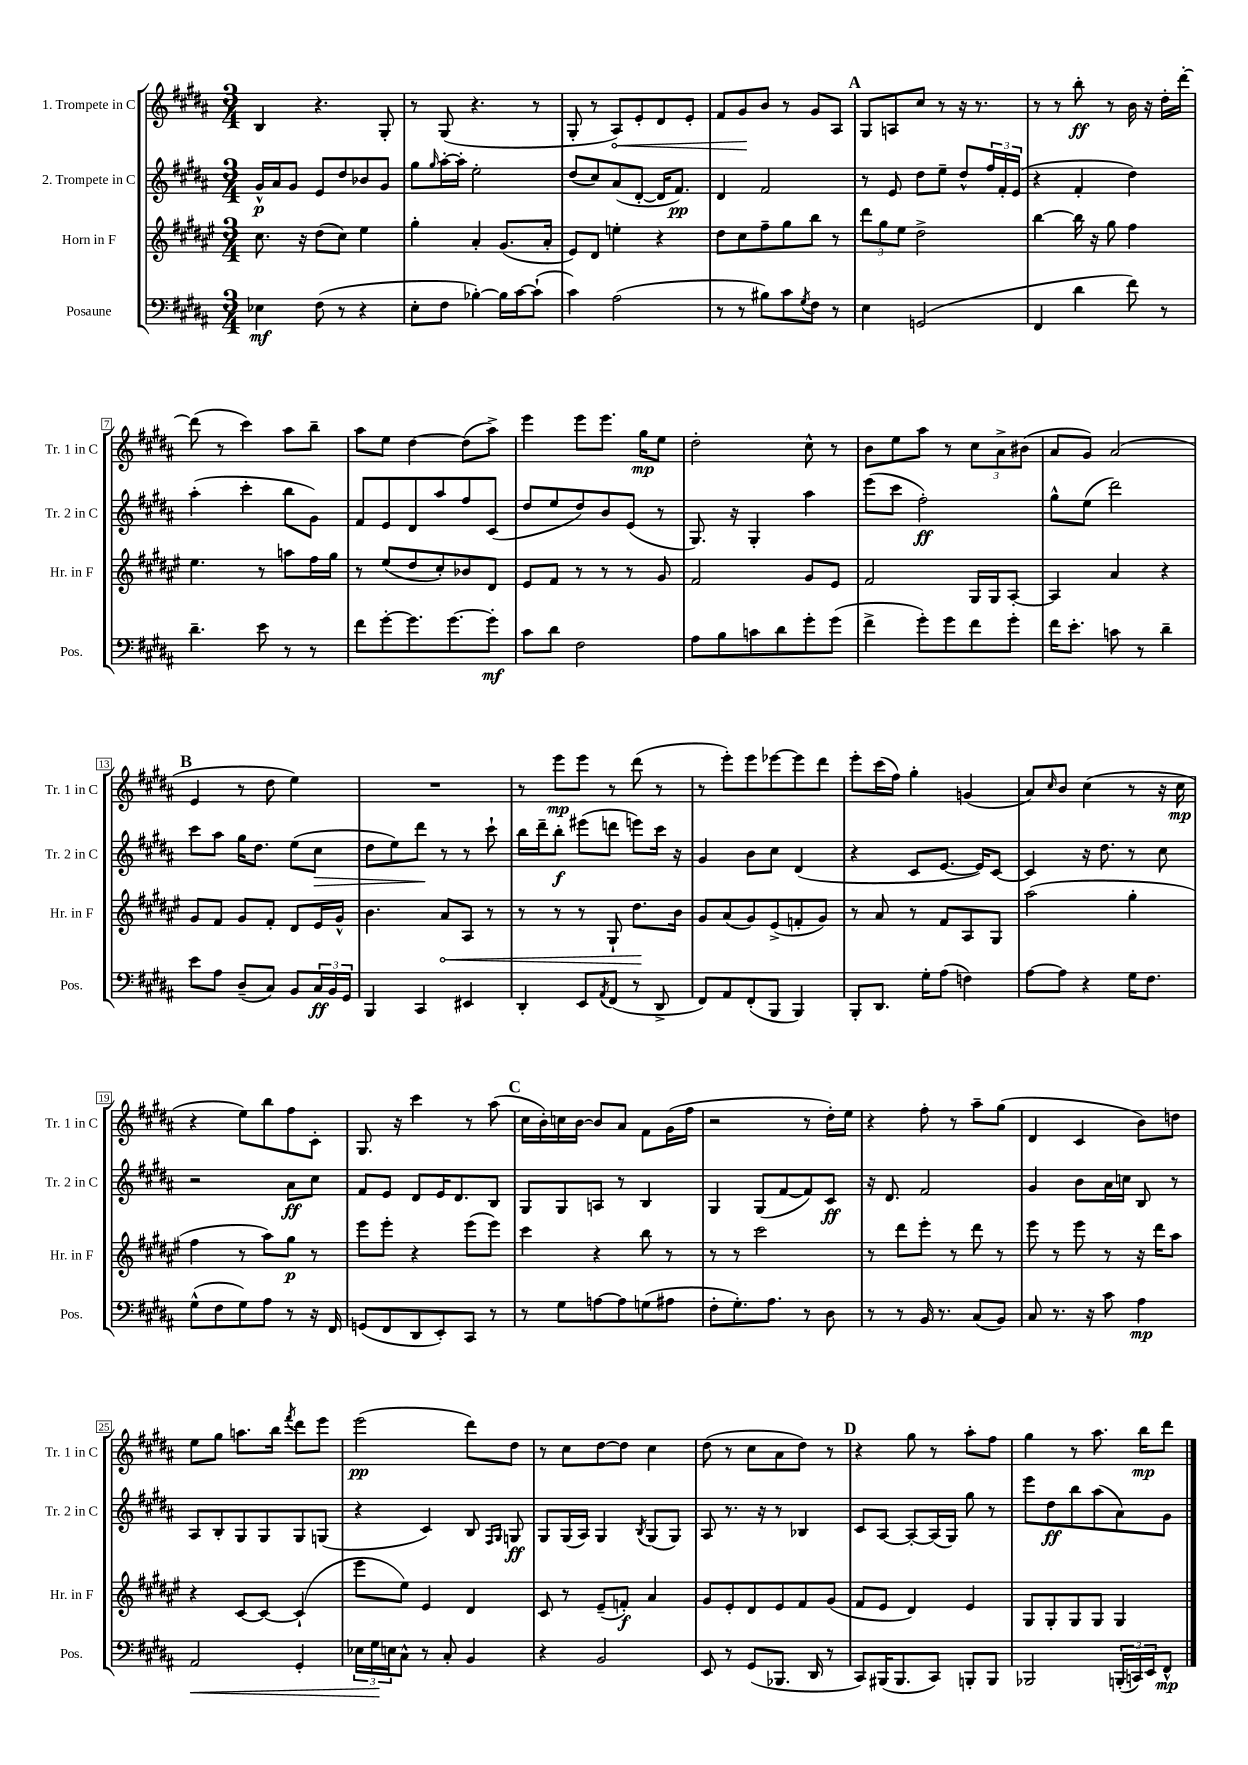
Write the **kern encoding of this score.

**kern	**dynam	**kern	**dynam	**kern	**dynam	**kern	**dynam
*part4	*part4	*part3	*part3	*part2	*part2	*part1	*part1
*staff4	*staff4	*staff3	*staff3	*staff2	*staff2	*staff1	*staff1
*I"Posaune	*	*I"Horn in F	*	*I"2. Trompete in C	*	*I"1. Trompete in C	*
*I'Pos.	*	*I'Hr. in F	*	*I'Tr. 2 in C	*	*I'Tr. 1 in C	*
*clefF4	*	*clefG2	*	*clefG2	*	*clefG2	*
*k[f#c#g#d#a#]	*	*k[f#c#g#d#a#e#]	*	*k[f#c#g#d#a#]	*	*k[f#c#g#d#a#]	*
*M3/4	*	*M3/4	*	*M3/4	*	*M3/4	*
=1	=1	=1	=1	=1	=1	=1	=1
4E-X\	mf	8.cc#\	.	16g#^^/LL	p	4B/	.
.	.	.	.	16a#/J	.	.	.
.	.	.	.	8g#/J	.	.	.
.	.	16r	.	.	.	.	.
(8F#\	.	(8dd#\L	.	8e/L	.	4.r	.
8r	.	8cc#\J)	.	8dd#/	.	.	.
4r	.	4ee#\	.	8b-X/	.	.	.
.	.	.	.	8g#/J	.	8G#'/	.
=2	=2	=2	=2	=2	=2	=2	=2
8E'\L	.	4gg#'\	.	8gg#\L	.	8r	.
.	.	.	.	16qqgg#/	.	.	.
8F#\J	.	.	.	[16aa#'\L	.	(8G#/	.
.	.	.	.	16aa#'\JJ]	.	.	.
[4B-X'\)	.	4a#'/	.	2ee'\	.	4.r	.
16B-\LL]	.	(8.g#/L	.	.	.	.	.
[16c#\J	.	.	.	.	.	.	.
(8c#`\J]	.	.	.	.	.	8r	.
.	.	16a#'/Jk	.	.	.	.	.
=3	=3	=3	=3	=3	=3	=3	=3
4c#\)	.	8e#/L)	.	(8dd#/L	.	8G#'/	.
.	.	8d#/J	.	8cc#/)	.	8r	.
!	!	!	!	!	!	!	!LO:HP:b
(2A#\	.	4een'\	.	(8a#/	.	8A#/L)	<
.	.	.	.	[8d#'/J	.	8e'/	.
.	.	4r	.	16d#/KL]	.	8d#/	.
.	.	.	.	8.f#/J)	pp	.	.
.	.	.	.	.	.	8e'/J	.
=4	=4	=4	=4	=4	=4	=4	=4
8r	.	8dd#\L	.	4d#/	.	8f#/L	.
8r	.	8cc#\	.	.	.	8g#/	.
8B#X\L)	.	8ff#~\	.	2f#/	.	8b/J	[
8c#\	.	8gg#\	.	.	.	8r	.
8qG#/	.	.	.	.	.	.	.
8F#\J	.	8bb\J	.	.	.	8g#/L	.
8r	.	8r	.	.	.	8A#/J	.
!!LO:REH:place=s1:t=A
=5	=5	=5	=5	=5	=5	=5	=5
4E\	.	12ddd#\L	.	8r	.	8G#/L	.
.	.	12gg#\	.	.	.	.	.
.	.	.	.	8e/	.	8An/	.
.	.	12ee#\J	.	.	.	.	.
(2GGn/	.	2dd#^\	.	8dd#\L	.	8cc#/J	.
.	.	.	.	8ee~\J	.	8r	.
.	.	.	.	8dd#^^/L	.	16r	.
.	.	.	.	.	.	8.r	.
.	.	.	.	24ff#/L	.	.	.
.	.	.	.	24f#'/	.	.	.
.	.	.	.	(24e/JJ	.	.	.
=6	=6	=6	=6	=6	=6	=6	=6
4FF#/	.	[4bb\	.	4r	.	8r	.
.	.	.	.	.	.	8r	.
4d#\	.	16bb\]	.	4f#'/	.	8bb'\	ff
.	.	16r	.	.	.	.	.
.	.	8gg#\	.	.	.	8r	.
8f#\)	.	4ff#\	.	4dd#\)	.	16b\	.
.	.	.	.	.	.	16r	.
8r	.	.	.	.	.	16dd#'\LL	.
.	.	.	.	.	.	[16ddd#'\JJ	.
!!LO:LB:g=z
=7	=7	=7	=7	=7	=7	=7	=7
4.d#~\	.	4.ee#\	.	(4aa#'\	.	(8ddd#\]	.
.	.	.	.	.	.	8r	.
.	.	.	.	4ccc#'\	.	4ccc#\)	.
8e\	.	8r	.	.	.	.	.
8r	.	8aan\L	.	8bb\L	.	8aa#\L	.
8r	.	16ff#\L	.	8g#\J)	.	8bb~\J	.
.	.	16gg#\JJ	.	.	.	.	.
=8	=8	=8	=8	=8	=8	=8	=8
8f#\L	.	8r	.	8f#/L	.	8aa#\L	.
[8g#'\	.	(8ee#/L	.	8e/	.	8ee\J	.
8.g#\]	.	8dd#/	.	8d#/	.	[4dd#\	.
.	.	8cc#'/)	.	8aa#/	.	.	.
[8.g#\	.	.	.	.	.	.	.
.	.	8b-X/	.	8ff#/	.	(8dd#\L]	.
8g#'\J]	mf	8d#/J	.	(8c#/J	.	8aa#^\J)	.
=9	=9	=9	=9	=9	=9	=9	=9
8c#\L	.	8e#/L	.	8dd#/L	.	4eee\	.
8d#\J	.	8f#/J	.	8ee/	.	.	.
2F#\	.	8r	.	8dd#/)	.	8eee\L	.
.	.	8r	.	8b/	.	8.eee\J	.
.	.	8r	.	(8e/J	.	.	.
.	.	.	.	.	.	16gg#\KL	mp
.	.	8g#/	.	8r	.	8ee\J	.
=10	=10	=10	=10	=10	=10	=10	=10
8A#\L	.	2f#/	.	8.G#/)	.	2dd#'\	.
8B\	.	.	.	.	.	.	.
.	.	.	.	16r	.	.	.
8cn\	.	.	.	4G#'/	.	.	.
8d#\	.	.	.	.	.	.	.
8g#'\	.	8g#/L	.	4aa#\	.	8cc#^^\	.
(8g#\J	.	8e#/J	.	.	.	8r	.
=11	=11	=11	=11	=11	=11	=11	=11
4f#^\	.	2f#/	.	(8eee\L	.	8b\L	.
.	.	.	.	8ccc#\J	.	8ee\	.
8g#'\L)	.	.	.	2ff#'\)	ff	8aa#\J	.
8g#\	.	.	.	.	.	8r	.
8f#\	.	16G#/LL	.	.	.	12cc#\L	.
.	.	16G#/J	.	.	.	.	.
.	.	.	.	.	.	12a#^\	.
8g#'\J	.	[8A#'/J	.	.	.	.	.
.	.	.	.	.	.	(12b#X\J	.
=12	=12	=12	=12	=12	=12	=12	=12
16f#\KL	.	4A#/]	.	8gg#^^\L	.	8a#/L	.
8.e'\J	.	.	.	.	.	.	.
.	.	.	.	(8ee\J	.	8g#/J)	.
8cn\	.	4a#/	.	2ddd#\)	.	(2a#/	.
8r	.	.	.	.	.	.	.
4d#~\	.	4r	.	.	.	.	.
!!LO:LB:g=z
!!LO:REH:place=s1:t=B
=13	=13	=13	=13	=13	=13	=13	=13
8e\L	.	8g#/L	.	8ccc#\L	.	4e/	.
8A#\J	.	8f#/J	.	8aa#\J	.	.	.
(8D#~/L	.	8g#/L	.	16gg#\KL	.	8r	.
.	.	.	.	8.dd#\J	.	.	.
8C#/J)	.	8f#'/J	.	.	.	8dd#\	.
8BB/L	.	8d#/L	.	(8ee\L	.	4ee\)	.
!	!	!	!	!	!LO:HP:b	!	!
24C#/L	ff	16e#/L	.	8cc#\J	>	.	.
24BB/	.	.	.	.	.	.	.
.	.	16g#^^/JJ	.	.	.	.	.
24GG#/JJ	.	.	.	.	.	.	.
=14	=14	=14	=14	=14	=14	=14	=14
4BBB/	.	4.b\	.	8dd#\L	.	2.r	.
.	.	.	.	8ee\)	.	.	.
4CC#/	.	.	.	8ddd#\J	.	.	.
!	!	!	!LO:HP:b	!	!	!	!
.	.	8a#/L	<	8r	]	.	.
4EE#X/	.	8A#/J	.	8r	.	.	.
.	.	8r	.	8ccc#`\	.	.	.
=15	=15	=15	=15	=15	=15	=15	=15
4DD#'/	.	8r	.	16bb\LL	.	8r	.
.	.	.	.	16ddd#~\J	.	.	.
.	.	8r	.	8bb'\J	f	8eee\L	mp
8EE/L	.	8r	.	(8eee#X\L	.	8eee\J	.
8qAA#/	.	.	.	.	.	.	.
(8FF#/J	.	8G#`/	.	8dddn\J	.	8r	.
8r	.	8.dd#\L	.	8eeen\L)	.	(8ddd#\	.
8DD#^/	.	.	.	16ccc#\Jk	.	8r	.
.	.	16b\Jk	[	16r	.	.	.
=16	=16	=16	=16	=16	=16	=16	=16
8FF#/L)	.	8g#/L	.	4g#/	.	8r	.
8AA#/	.	(8a#/	.	.	.	8eee'\L)	.
(8FF#'/	.	8g#/)	.	8b\L	.	8eee\	.
8BBB/J	.	(8e#^/	.	8cc#\J	.	[8eee-X\	.
4BBB/)	.	8fn'/	.	(4d#/	.	8eee-\]	.
.	.	8g#/J)	.	.	.	8ddd#\J	.
=17	=17	=17	=17	=17	=17	=17	=17
8BBB'/L	.	8r	.	4r	.	8eee'\L	.
8.DD#/J	.	8a#/	.	.	.	(16ccc#\L	.
.	.	.	.	.	.	16ff#\JJ)	.
.	.	8r	.	8c#/L	.	4gg#'\	.
16G#'\KL	.	.	.	.	.	.	.
(8A#\J	.	8f#/L	.	[8.e/J	.	.	.
4Fn\)	.	8A#/	.	.	.	(4gn/	.
.	.	.	.	16e/KL])	.	.	.
.	.	8G#/J	.	[8c#/J	.	.	.
=18	=18	=18	=18	=18	=18	=18	=18
[8A#\L	.	(2aa#\	.	4c#/]	.	8a#/L)	.
.	.	.	.	.	.	16qqcc#/	.
8A#\J]	.	.	.	.	.	8b/J	.
4r	.	.	.	16r	.	(4cc#\	.
.	.	.	.	8.dd#\	.	.	.
16G#\KL	.	4gg#'\	.	8r	.	8r	.
8.F#\J	.	.	.	.	.	.	.
.	.	.	.	8cc#\	.	16r	.
.	.	.	.	.	.	16cc#\	mp
!!LO:LB:g=z
=19	=19	=19	=19	=19	=19	=19	=19
(8G#^^\L	.	4ff#\	.	2r	.	4r	.
8F#\	.	.	.	.	.	.	.
8G#\)	.	8r	.	.	.	8ee\L)	.
8A#\J	.	8aa#\L)	.	.	.	8bb\	.
8r	.	8gg#\J	p	8a#\L	ff	8ff#\	.
16r	.	8r	.	8cc#\J	.	8c#'\J	.
16FF#/	.	.	.	.	.	.	.
=20	=20	=20	=20	=20	=20	=20	=20
(8GGn/L	.	8eee#\L	.	8f#/L	.	8.G#/	.
8FF#/	.	8eee#'\J	.	8e/J	.	.	.
.	.	.	.	.	.	16r	.
8DD#/	.	4r	.	8d#/L	.	4ccc#\	.
8EE'/)	.	.	.	16e/K	.	.	.
.	.	.	.	8.d#/	.	.	.
8CC#/J	.	(8eee#\L	.	.	.	8r	.
8r	.	8eee#\J)	.	8B/J	.	(8aa#\	.
!!LO:REH:place=s1:t=C
=21	=21	=21	=21	=21	=21	=21	=21
8r	.	4ccc#\	.	8G#/L	.	16cc#\LL	.
.	.	.	.	.	.	16b'\)	.
8G#\L	.	.	.	8G#/	.	16ccn\	.
.	.	.	.	.	.	[16b\JJ	.
[8An\	.	4r	.	8An/J	.	8b/L]	.
8A\]	.	.	.	8r	.	8a#/J	.
(8Gn\	.	8bb\	.	4B/	.	8f#\L	.
8A#X\J	.	8r	.	.	.	(16g#\L	.
.	.	.	.	.	.	16ff#\JJ	.
=22	=22	=22	=22	=22	=22	=22	=22
8F#'\L	.	8r	.	4G#/	.	2r	.
8.G#'\)	.	8r	.	.	.	.	.
.	.	2ccc#\	.	(8G#/L	.	.	.
8.A#\J	.	.	.	.	.	.	.
.	.	.	.	[8f#/	.	.	.
8r	.	.	.	8f#/])	.	8r	.
8D#\	.	.	.	8c#/J	ff	16dd#'\LL)	.
.	.	.	.	.	.	16ee\JJ	.
=23	=23	=23	=23	=23	=23	=23	=23
8r	.	8r	.	16r	.	4r	.
.	.	.	.	8.d#/	.	.	.
8r	.	8ddd#\L	.	.	.	.	.
16BB/	.	8eee#'\J	.	2f#/	.	8ff#'\	.
8.r	.	.	.	.	.	.	.
.	.	8r	.	.	.	8r	.
(8C#/L	.	8ddd#\	.	.	.	8aa#~\L	.
8BB/J)	.	8r	.	.	.	(8gg#\J	.
=24	=24	=24	=24	=24	=24	=24	=24
8C#/	.	8eee#\	.	4g#/	.	4d#/	.
8.r	.	8r	.	.	.	.	.
.	.	8eee#\	.	8b\L	.	4c#/	.
16r	.	.	.	.	.	.	.
8c#\	.	8r	.	16a#\L	.	.	.
.	.	.	.	16ccn\JJ	.	.	.
4A#\	mp	16r	.	8B/	.	8b\L)	.
.	.	16ddd#\KL	.	.	.	.	.
.	.	8aa#\J	.	8r	.	8ddn\J	.
!!LO:LB:g=z
=25	=25	=25	=25	=25	=25	=25	=25
!	!LO:HP:b	!	!	!	!	!	!
2AA#/	<	4r	.	8A#/L	.	8ee\L	.
.	.	.	.	8B'/	.	8gg#\J	.
.	.	[8c#/L	.	8G#/	.	8.aan\L	.
.	.	8c#/J_	.	8G#/	.	.	.
.	.	.	.	.	.	16bb\Jk	.
.	.	.	.	.	.	8qfff#/	.
4GG#'/	.	(4c#`/]	.	8G#/	.	8ddd#\L	.
.	.	.	.	(8Gn/J	.	8eee\J	.
=26	=26	=26	=26	=26	=26	=26	=26
24E-X\LL	.	8eee#\L	.	4r	.	(2eee\	pp
24G#\	.	.	.	.	.	.	.
24En\J	[	.	.	.	.	.	.
8C#^^\J	.	8ee#\J)	.	.	.	.	.
8r	.	4e#/	.	4c#/)	.	.	.
8C#'/	.	.	.	.	.	.	.
4BB/	.	4d#/	.	8B/	.	8ddd#\L)	.
.	.	.	.	16qqF#/LL	.	.	.
.	.	.	.	16qqG#/JJ	.	.	.
.	.	.	.	8Gn/	ff	8dd#\J	.
=27	=27	=27	=27	=27	=27	=27	=27
4r	.	8c#/	.	8G#/L	.	8r	.
.	.	8r	.	(16G#/L	.	8cc#\L	.
.	.	.	.	16A#/JJ)	.	.	.
2BB/	.	(8e#~/L	.	4G#/	.	[8dd#\	.
.	.	8fn'/J)	f	.	.	8dd#\J]	.
.	.	.	.	8qB/	.	.	.
.	.	4a#/	.	(8G#/L	.	4cc#\	.
.	.	.	.	8G#/J)	.	.	.
=28	=28	=28	=28	=28	=28	=28	=28
8EE/	.	8g#/L	.	8A#/	.	(8dd#\	.
8r	.	8e#'/	.	8.r	.	8r	.
(8GG#/L	.	8d#/	.	.	.	8cc#\L	.
.	.	.	.	16r	.	.	.
8.BBB-X/J	.	8e#/	.	8r	.	8a#\	.
.	.	8f#/	.	4B-X/	.	8dd#\J)	.
16DD#/	.	.	.	.	.	.	.
8r	.	(8g#/J	.	.	.	8r	.
!!LO:REH:place=s1:t=D
=29	=29	=29	=29	=29	=29	=29	=29
8CC#/L)	.	8f#/L	.	8c#/L	.	4r	.
(16BBB#X/K	.	8e#/J	.	[8A#/J	.	.	.
8.BBB#/	.	.	.	.	.	.	.
.	.	4d#/)	.	8A#'/L_	.	8gg#\	.
8CC#/J)	.	.	.	(16A#/L]	.	8r	.
.	.	.	.	16G#/JJ)	.	.	.
8BBBn'/L	.	4e#/	.	8gg#\	.	8aa#'\L	.
8BBB/J	.	.	.	8r	.	8ff#\J	.
=30	=30	=30	=30	=30	=30	=30	=30
2BBB-X/	.	8G#/L	.	8eee\L	.	4gg#\	.
.	.	8G#'/	.	8dd#\	ff	.	.
.	.	8G#/	.	8bb\	.	8r	.
.	.	8G#/J	.	(8aa#\	.	8.aa#\	.
(24BBBn'/LL	.	4G#/	.	8a#\)	.	.	.
24CCn/)	.	.	.	.	.	.	.
.	.	.	.	.	.	16bb\KL	mp
24EE/J	.	.	.	.	.	.	.
8FF#^^/J	mp	.	.	8g#\J	.	8ddd#\J	.
==	==	==	==	==	==	==	==
*-	*-	*-	*-	*-	*-	*-	*-
